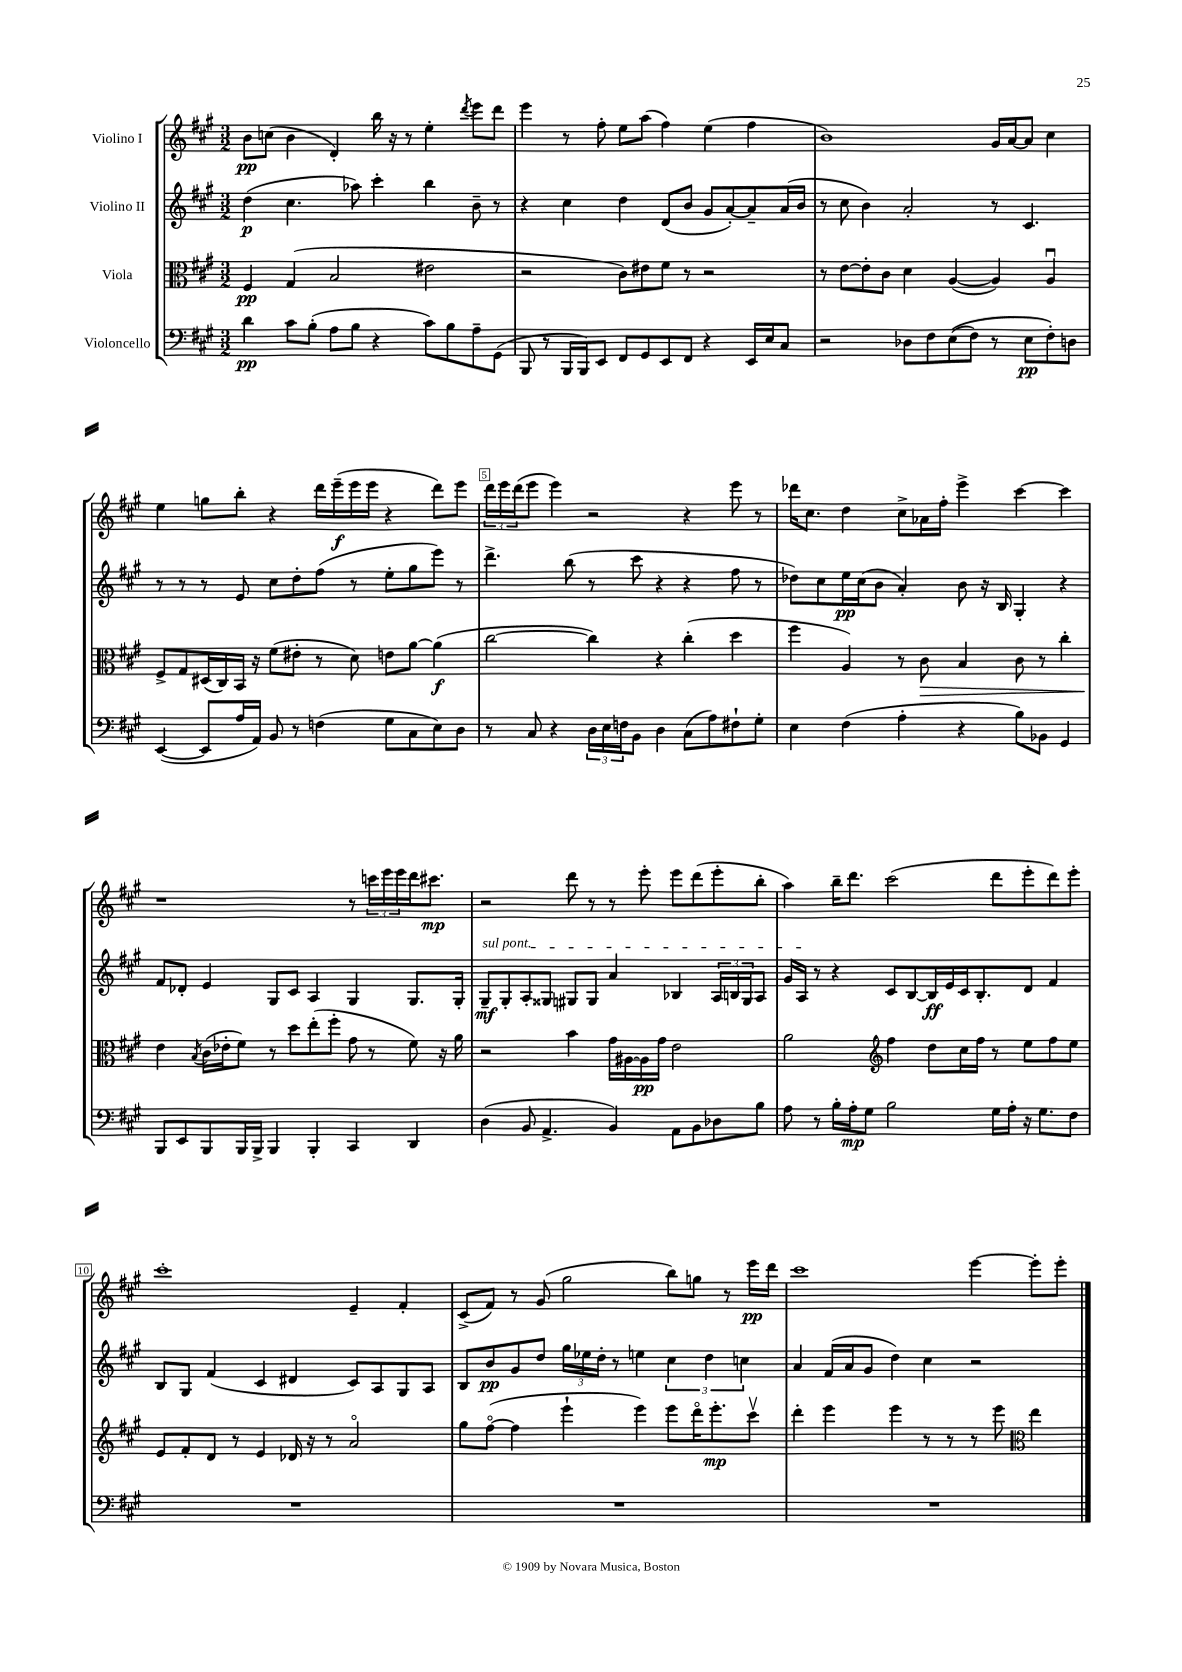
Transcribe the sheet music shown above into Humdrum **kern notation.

**kern	**kern	**kern	**kern
*staff4	*staff3	*staff2	*staff1
*clefF4	*clefC3	*clefG2	*clefG2
*k[f#c#g#]	*k[f#c#g#]	*k[f#c#g#]	*k[f#c#g#]
*M3/2	*M3/2	*M3/2	*M3/2
4d	4F#	(4dd	8b
.	.	.	(8cc
8c#	(4G#	4.cc#	4b
(8B'	.	.	.
8A	2B	.	4d')
8B	.	8aa-)	.
4r	.	4ccc#'	16bb
.	.	.	16r
.	.	.	8r
8c#)	2e#	4bb	4ee'
8B	.	.	.
.	.	.	8qddd
8A~	.	8b~	8eee
(8GG#	.	8r	8ddd
=	=	=	=
8BBB	2r	4r	4eee
8r	.	.	.
16BBB	.	4cc#	8r
16BBB)	.	.	.
8EE	.	.	8ff#'
8FF#	8c#)	4dd	8ee
8GG#	8e#	.	(8aa
8EE	8f#	(8d	4ff#)
8FF#	8r	8b	.
4r	2r	8g#	(4ee
.	.	[8a')	.
16EE	.	8a~]	4ff#
16E	.	.	.
8C#	.	(16a	.
.	.	16b	.
=	=	=	=
2r	8r	8r	1b)
.	[8e	8cc#	.
.	8e']	4b)	.
.	8c#	.	.
8D-	4d	2a'	.
8F#	.	.	.
&((8E	([4A	.	.
8F#)	.	.	.
8r	4A])	8r	16g#
.	.	.	[16a
8E	.	4.c#	8a]
8F#'&)	4Au	.	4cc#
8D	.	.	.
=	=	=	=
([4EE	8F#^	8r	4ee
.	8G#	8r	.
8EE]	(16D#	8r	8gg
.	16C#)	.	.
16A	16BB	8e	8bb'
16AA)	16r	.	.
8BB	(8f#	8cc#	4r
8r	8e#'	8dd'	.
(4F	8r	(8ff#	16ddd
.	.	.	(16eee~
.	8d)	8r	16eee
.	.	.	16eee
8G#	8e	8ee'	4r
8C#	[8a	8gg#	.
8E)	(4a]	8eee)	8ddd)
8D	.	8r	8eee
=	=	=	=
8r	[2cc#	4.ddd^	24ddd
.	.	.	24eee
.	.	.	(24ddd
8C#	.	.	8eee
4r	.	.	4eee)
.	.	(8bb	.
24D	4cc#])	8r	2r
24E	.	.	.
24F	.	.	.
8BB	.	8ccc#	.
4D	4r	4r	.
(8C#	(4cc#'	4r	4r
8A)	.	.	.
8F#`	4dd	8ff#	8eee
8G#'	.	8r	8r
=	=	=	=
4E	4ff#	8dd-)	16ddd-
.	.	.	8.cc#
.	.	8cc#	.
(4F#	4A)	16ee	4dd
.	.	(16cc#	.
.	.	8b	.
4A'	8r	4a')	8cc#^
.	8c#	.	16a-
.	.	.	16ff#'
4r	4B	8b	4eee^
.	.	16r	.
.	.	16B	.
8B)	8c#	4G#'	[4ccc#
8BB-	8r	.	.
4GG#	4cc#'	4r	4ccc#]
=	=	=	=
8BBB	4e	8f#	1r
8EE	.	8d-'	.
.	8qB	.	.
8BBB	(16c#	4e	.
.	16e-'	.	.
16BBB	8f#)	.	.
16BBB^	.	.	.
4BBB	8r	8G#	.
.	8dd	8c#	.
4BBB'	(8ee'	4A	.
.	8ff#'	.	.
4CC#	8g#	4G#	8r
.	8r	.	24ccc
.	.	.	24eee
.	.	.	24eee
4DD	8f#)	8.G#	16ddd
.	.	.	8.ccc#
.	16r	.	.
.	16a	16G#'	.
=	=	=	=
(4D	2r	8G#~	2r
.	.	8G#'	.
8BB	.	8A'	.
4.AA^	.	8G##	.
.	4b	8G#	8ddd
.	.	8G#	8r
4BB)	16g#	4a	8r
.	[16A#	.	.
.	16A#]	.	8eee'
.	16g#	.	.
8AA	2e	4B-	8eee
8BB	.	.	(8ddd
8D-	.	24A	8eee'
.	.	24B	.
.	.	24G#	.
8B	.	8A	8bb'
=	=	=	=
8A	2a	16g#	4aa)
.	.	16A	.
8r	.	8r	.
16B'	.	4r	16bb~
16A'	.	.	8.ddd
8G#	.	.	.
*	*clefG2	*	*
2B	4ff#	8c#	(2ccc#
.	.	[8B	.
.	8dd	16B]	.
.	.	16e	.
.	16cc#	16c#	.
.	16ff#	8.B'	.
16G#	8r	.	8ddd
16A'	.	.	.
16r	8ee	8d	8eee'
8.G#	.	.	.
.	8ff#	4f#	8ddd)
8F#	8ee	.	8eee'
=	=	=	=
1.r	8e	8B	1ccc#'
.	8f#'	8G#	.
.	8d	(4f#	.
.	8r	.	.
.	4e	4c#	.
.	16d-	4d#	.
.	16r	.	.
.	8r	.	.
.	2ao	8c#)	4e~
.	.	8A	.
.	.	8G#	4f#'
.	.	8A	.
=	=	=	=
1.r	8gg#	8B	(8c#^
.	([8ff#o	8b	8f#)
.	4ff#]	8g#	8r
.	.	8dd	(8g#
.	4eee`	24gg#	2gg#
.	.	24ee-	.
.	.	24dd'	.
.	.	8r	.
.	4eee)	4ee	.
.	8eee	6cc#	8bb)
.	16dddo	.	8gg
.	.	6dd	.
.	8.eee'	.	.
.	.	.	8r
.	.	6cc	.
.	8ccc#v	.	16eee
.	.	.	16ddd
=	=	=	=
1.r	4ddd'	4a	1ccc#
.	4eee	(16f#	.
.	.	16a	.
.	.	8g#	.
.	4eee	4dd)	.
.	8r	4cc#	.
.	8r	.	.
.	8r	2r	[4eee
.	8eee	.	.
*	*clefC3	*	*
.	4ee	.	8eee']
.	.	.	8eee'
==	==	==	==
*-	*-	*-	*-
